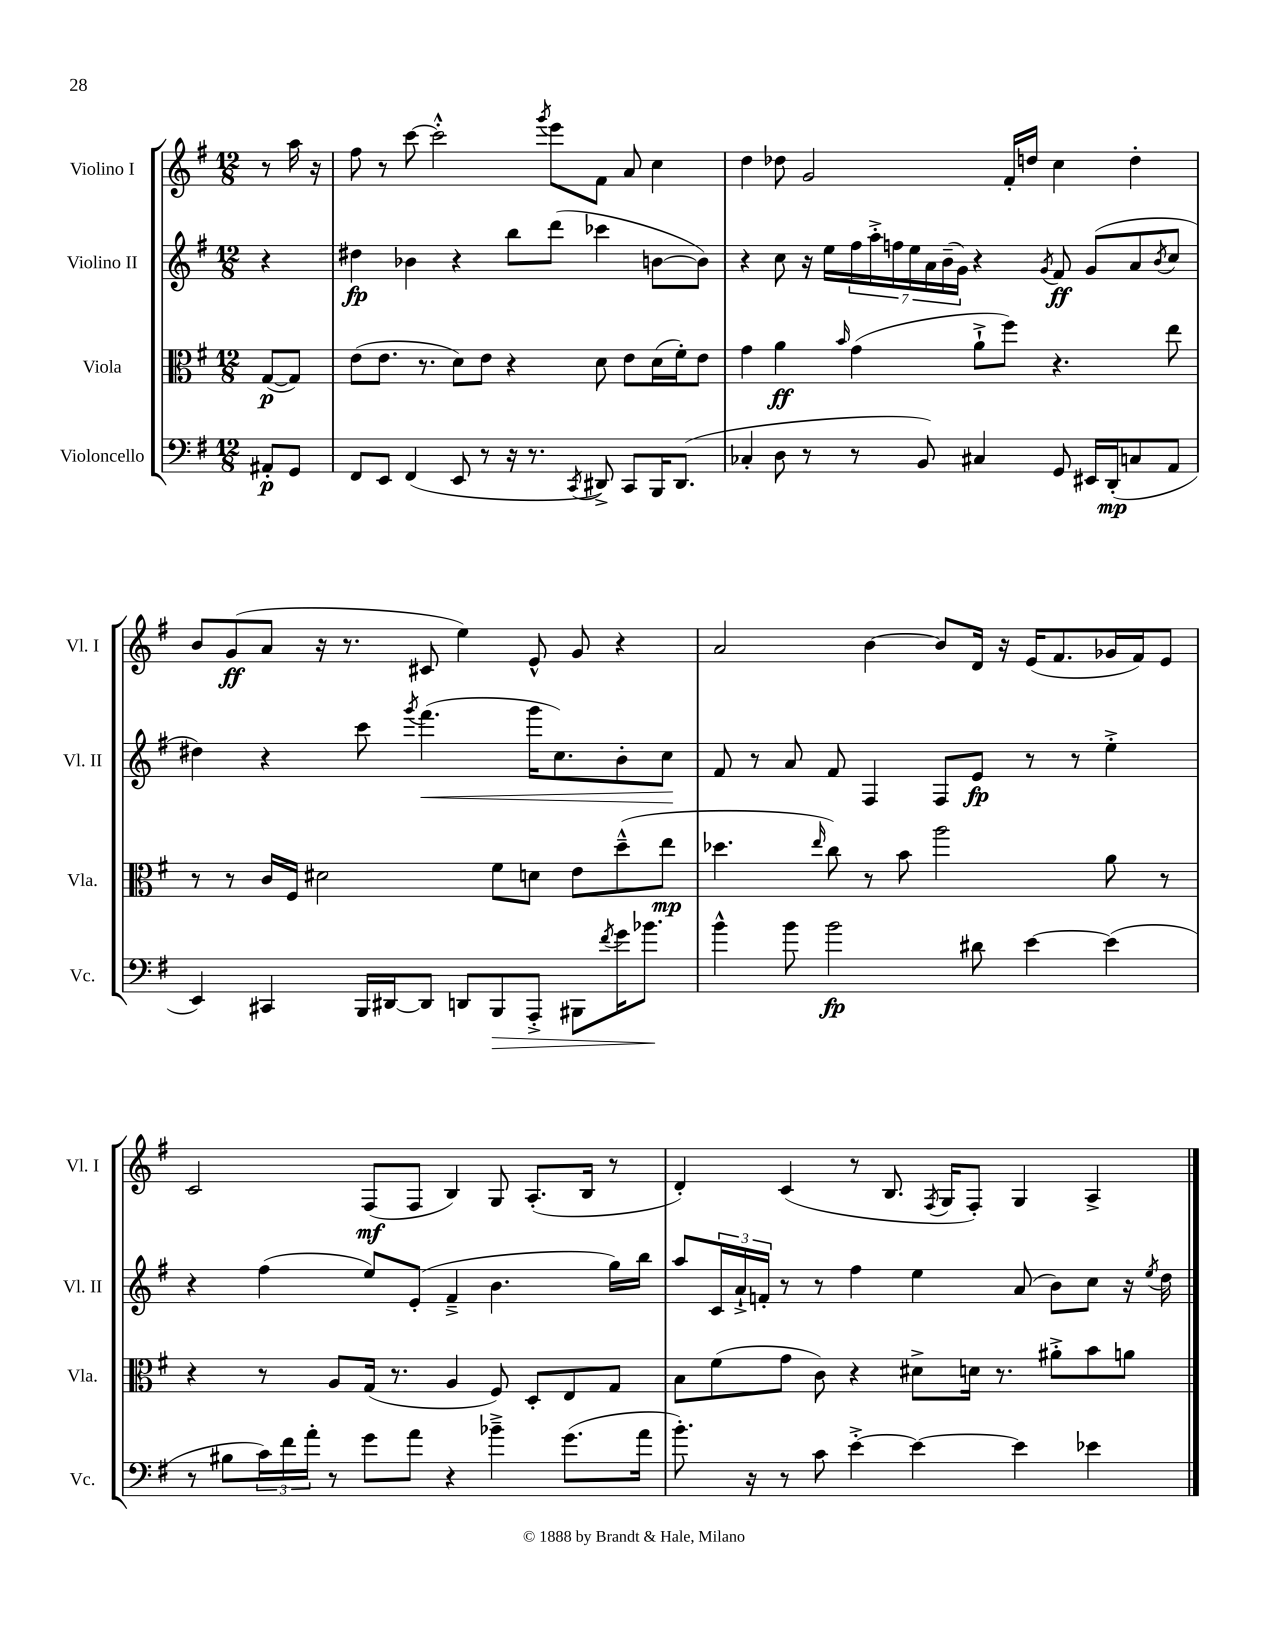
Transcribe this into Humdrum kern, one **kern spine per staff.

**kern	**kern	**kern	**kern
*staff4	*staff3	*staff2	*staff1
*clefF4	*clefC3	*clefG2	*clefG2
*k[f#]	*k[f#]	*k[f#]	*k[f#]
*M12/8	*M12/8	*M12/8	*M12/8
8AA#'	([8G	4r	8r
8GG	8G])	.	16aa
.	.	.	16r
=	=	=	=
8FF#	(8e	4dd#	8ff#
8EE	8.e	.	8r
(4FF#	.	4b-	[8ccc
.	8.r	.	.
.	.	.	2ccc'^^]
8EE	8d)	4r	.
8r	8e	.	.
16r	4r	8bb	.
8.r	.	.	.
.	.	.	8qggg
.	.	(8ddd	8eee
8qCC	.	.	.
8DD#^)	8d	4ccc-	8f#
8CC	8e	.	8a
16BBB	(16d	[8b	4cc
(8.DD#	16f#')	.	.
.	8e	8b])	.
=	=	=	=
4C-'	4g	4r	4dd
8D	4a	8cc	8dd-
8r	.	16r	2g
.	.	16ee	.
.	16qqb	.	.
8r	(4g	28ff#	.
.	.	28aa'^	.
.	.	28ff	.
.	.	28ee	.
8BB)	.	.	.
.	.	28a	.
.	.	(28b~	.
.	.	28g)	.
4C#	8a`^	4r	.
.	8ff#)	.	16f#'
.	.	.	16dd
.	.	8qg	.
8GG	4.r	8f#	4cc
16EE#	.	(8g	.
(16DD'	.	.	.
8C	.	8a	4dd'
.	.	8qb	.
8AA	8ee	8cc	.
=	=	=	=
4EE)	8r	4dd#)	8b
.	8r	.	(8g
4CC#	16c	4r	8a
.	16F#	.	.
.	2d#	.	16r
.	.	.	8.r
16BBB	.	8ccc	.
[16DD#	.	.	.
.	.	8qggg	.
8DD#]	.	(4.fff#	8c#
8DD	.	.	4ee)
8BBB	8f#	.	.
8AAA'^	8d	16ggg	8e^^
.	.	8.cc)	.
8BBB#	8e	.	8g
8qf#	.	.	.
16g	(8dd~^^	8b'	4r
8.b-	.	.	.
.	8ee	8cc	.
=	=	=	=
4b^^	4.dd-	8f#	2a
.	.	8r	.
8b	.	8a	.
.	16qqee	.	.
2b	8cc)	8f#	.
.	8r	4F#	[4b
.	8b	.	.
.	2aa	8F#	8b]
8d#	.	8e	16d
.	.	.	16r
[4e	.	8r	(16e
.	.	.	8.f#
.	.	8r	.
(4e]	8a	4ee'^	16g-
.	.	.	16f#)
.	8r	.	8e
=	=	=	=
8r	4r	4r	2c
8B#	.	.	.
24c)	8r	(4ff#	.
24f#	.	.	.
24a'	.	.	.
8r	8A	.	.
8g	(16G	8ee)	(8F#
.	8.r	.	.
8a	.	(8e'	8F#
4r	4A	4f#~^	4B)
4b-~^	8F#)	4.b	8G
.	8D'	.	(8.A'
(8.g	8E	.	.
.	.	.	16B
.	8G	16gg)	8r
16a	.	16bb	.
=	=	=	=
8.b')	8B	8aa	4d')
.	(8f#	24c	.
.	.	24a`^	.
16r	.	.	.
.	.	24f'	.
8r	8g	8r	(4c
8c	8c)	8r	.
[4e'^	4r	4ff#	8r
.	.	.	8.B
4e_	8d#^	4ee	.
.	.	.	8qF#
.	.	.	16G
.	16d	.	8F#')
.	8.r	.	.
4e]	.	(8a	4G
.	8a#'^	8b)	.
4e-	8b	8cc	4A^
.	8a	16r	.
.	.	8qee	.
.	.	16dd	.
==	==	==	==
*-	*-	*-	*-
